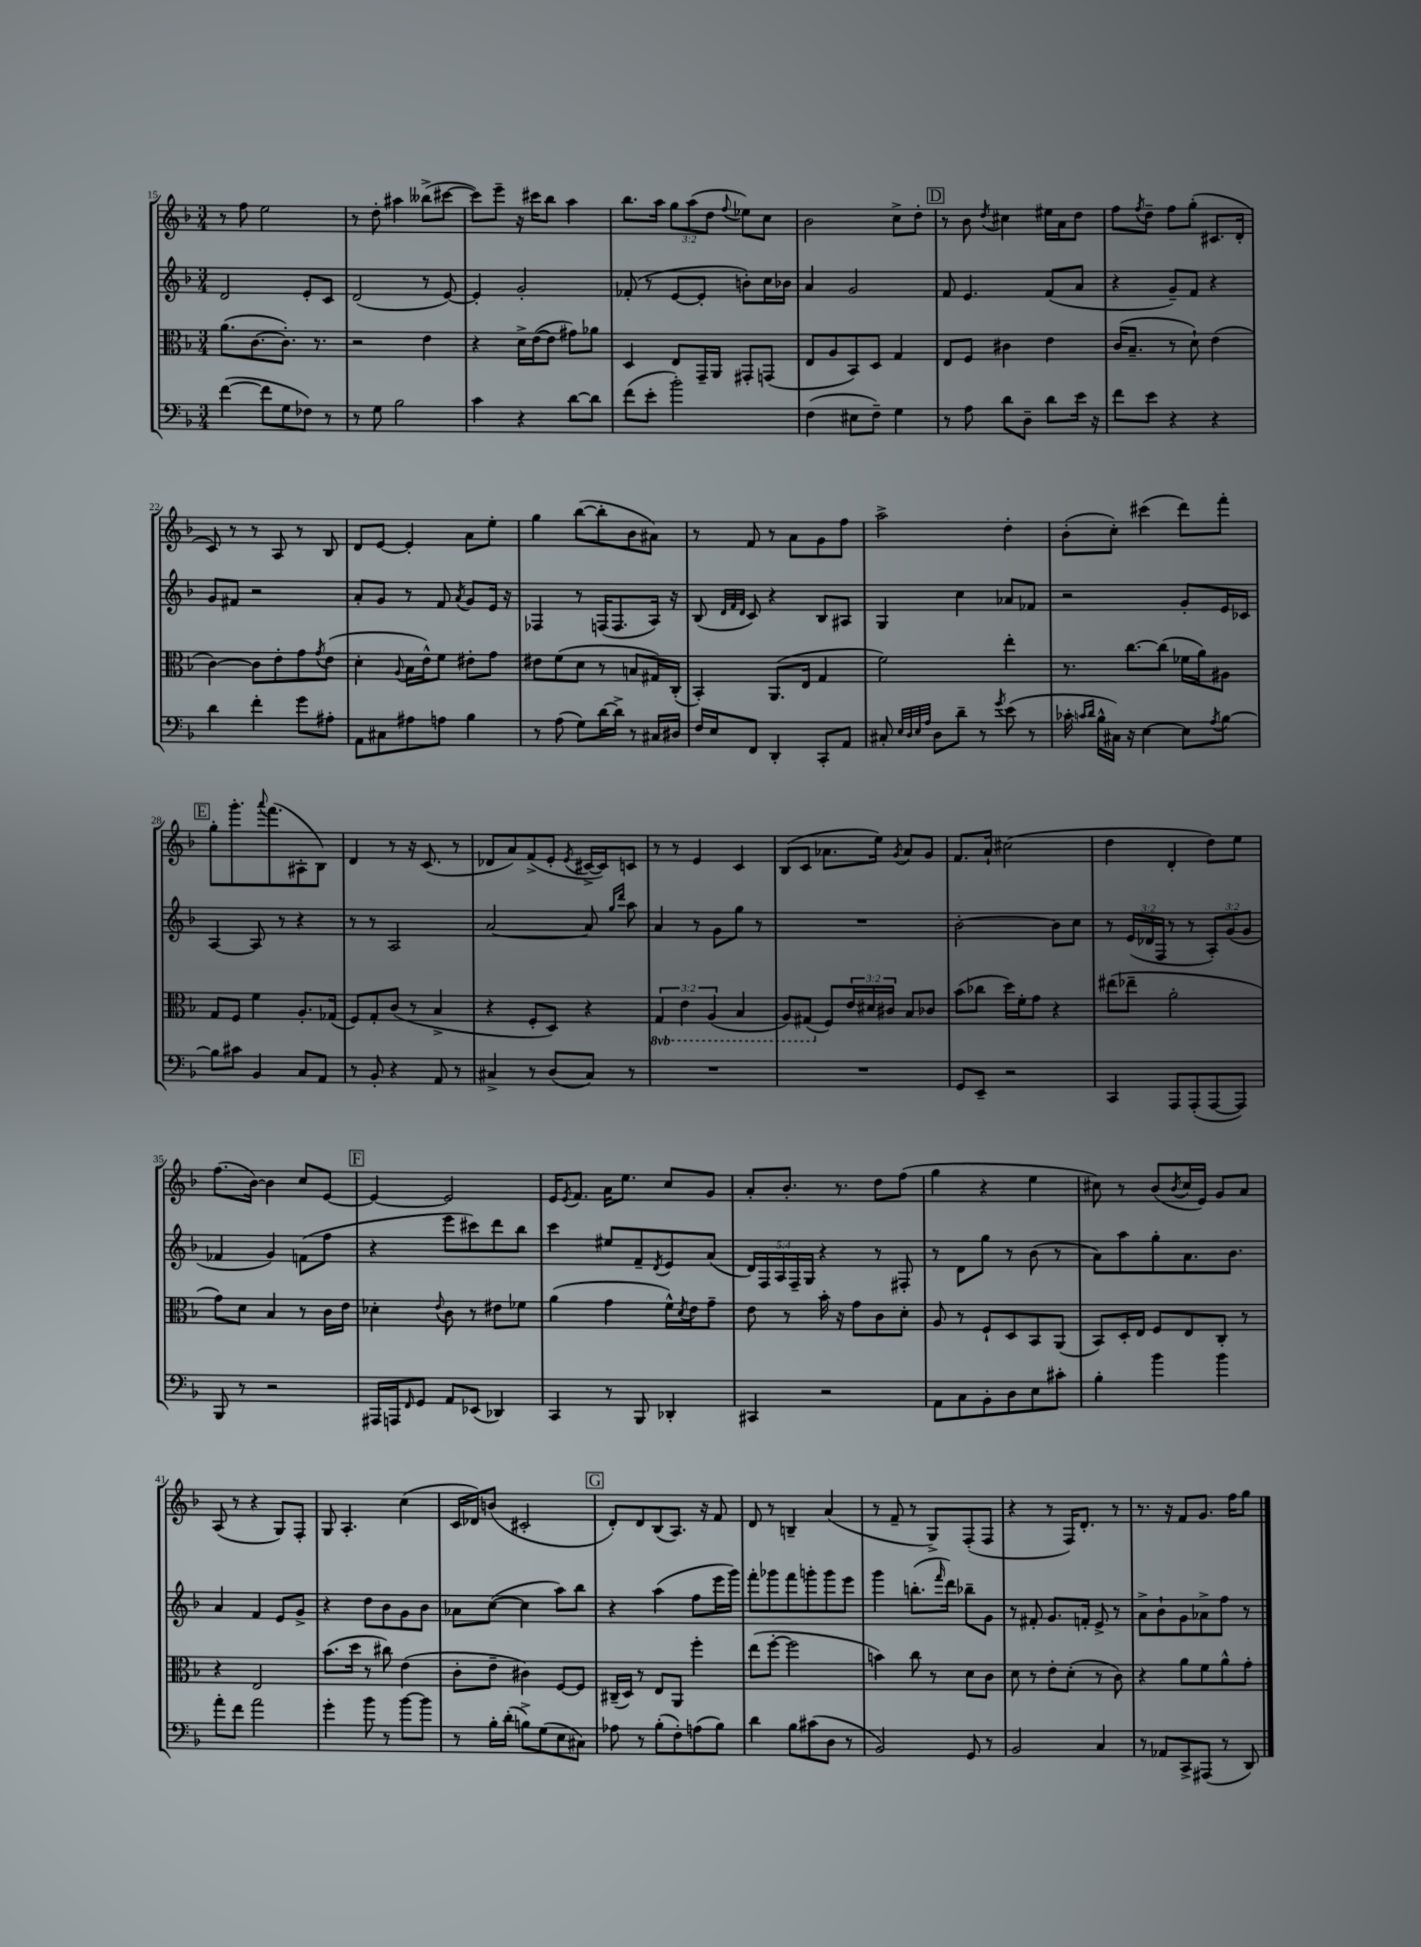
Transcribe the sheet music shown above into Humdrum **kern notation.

**kern	**kern	**kern	**kern
*part4	*part3	*part2	*part1
*staff4	*staff3	*staff2	*staff1
*clefF4	*clefC3	*clefG2	*clefG2
*k[b-]	*k[b-]	*k[b-]	*k[b-]
*M3/4	*M3/4	*M3/4	*M3/4
=15	=15	=15	=15
([4f\	(8.a\L	2d/	8r
.	.	.	8ff\
.	[8.c\	.	.
8f\L]	.	.	2ee\
8G\	8.c'\J])	.	.
8F-X\J)	.	8e'/L	.
.	8.r	.	.
8r	.	8c/J	.
=16	=16	=16	=16
8r	2r	(2d/	8r
8G\	.	.	8dd'\
2B-\	.	.	4aa#X\
.	4e\	8r	(8bb--X^\L
.	.	[8e/)	[8ccc#X\J
=17	=17	=17	=17
4c\	4r	4e'/]	8ccc#\L])
.	.	.	8eee~\J
4r	16d^\LL	2g'/	16r
.	([16e\J	.	16ccc#X\KL
.	8e\J]	.	8bb-\J
[8d\L	8g#X\L)	.	4aa\
8d\J]	8a-X\J	.	.
=18	=18	=18	=18
(8f\L	4D/	(8f-X'/	8.bb-\L
8e'\J	.	8r	.
.	.	.	16aa\Jk
2b-'\)	8E/L	[8e/L	12gg\L
.	.	.	(12aa\
.	16GG~/L	8e'/J]	.
.	.	.	12dd\J
.	16AA/JJ	.	.
.	.	.	8qqff/
.	8GG#X'/L	8bn'\L)	8ee-X\L)
.	(8GGn/J	16cc\L	8cc\J
.	.	16b-X\JJ	.
=19	=19	=19	=19
(4F\	8E/L	4a/	2b-\
.	8A/	.	.
8E#X\L	8BB-/)	2g/	.
8F~\J)	8D/J	.	.
4G\	4G/	.	8cc^\L
.	.	.	8dd'\J
!!LO:REH:place=s1:t=D
=20	=20	=20	=20
8r	8E/L	8f/	8r
8A\	8F/J	4.e/	8b-\
.	.	.	8qdd/
8d\L	4c#X\	.	4cc#X\
8D~\J	.	.	.
8d\L	4e\	(8f/L	16ee#X\LL
.	.	.	16a\J
16e\Jk	.	8a/J	8dd\J
16r	.	.	.
=21	=21	=21	=21
8f\L	(16c/KL	4r	8ff\L
.	8.B-~/J	.	.
.	.	.	8qff/
8e\J	.	.	8dd~\J
4r	8r	8g~/L)	8ff\L
.	8d`\)	8f/J	(8gg'\J
4r	(4e\	4r	8.c#X/L
.	.	.	16d'/Jk
!!LO:LB:g=z
=22	=22	=22	=22
4d\	[4c\)	8g/L	8c/)
.	.	8f#X/J	8r
4f'\	8c\L]	2r	8r
.	8e'\	.	8A/
8g\L	8g\	.	8r
.	8qg/	.	.
8A#X'\J	(8e\J	.	8B-/
=23	=23	=23	=23
8AA\L	4d'\	8a'/L	8d/L
8C#X\	.	8g/J	[8e/J
.	8qqA/	.	.
8A#X\	16B-\LL	8r	4e'/]
.	16e^^\J)	.	.
8An\J	8f\J	8f/	.
.	.	8qa/	.
4B-\	8e#X'\L	8g/L	8a\L
.	8g\J	16e/Jk	8ee'\J
.	.	16r	.
=24	=24	=24	=24
8r	8e#X\L	4F-X/	4gg\
(8A\	(8f\	.	.
8G\L)	8d\J	8r	([8bb-\L
[16d\L	8r	(16Fn/KL	8bb-'\]
16d^\JJ]	.	8.F/	.
8r	8Bn/L	.	8b-\
16C#X/LL	16G#X/L)	16A/Jk)	8a#X\J)
16D#X/JJ	(16C'/JJ	16r	.
=25	=25	=25	=25
16F/LL	4BB-'/)	(8B-/	8r
16E/J	.	.	.
.	.	32qqd/LLL	.
.	.	32qqf/	.
.	.	32qqd/JJJ	.
8FF/J	.	8c/)	8f/
4DD'/	(8.AA/L	4r	8r
.	.	.	8a\L
.	16E/Jk	.	.
8CC'/L	4G/	8B-/L	8g\
8AA/J	.	8A#X/J	8ff\J
=26	=26	=26	=26
8C#X'/	2f\)	4G/	2aa^\
32qqE/LLL	.	.	.
32qqD/	.	.	.
32qqE/	.	.	.
32qqA/JJJ	.	.	.
8D\L	.	.	.
8d~\J	.	4cc\	.
8r	.	.	.
8qg/	.	.	.
(8e\	4ee'\	8a-X/L	4dd'\
8r	.	8f-X/J	.
=27	=27	=27	=27
16c-X'\	8.r	2r	(8b-'\L
16qqcn/LL	.	.	.
16qqd/JJ	.	.	.
16B-^^\LL	.	.	.
16C#X\JJ)	.	.	8cc'\J)
16r	[8.cc\L	.	.
[4E\	.	.	(4ccc#X\
.	(8cc\J]	.	.
8E\L]	16f-X\LL	8g'/L	8ddd\L)
.	16a\J)	.	.
8qA/	.	.	.
[8B-\J	8A#X\J	16e/L	8fff'\J
.	.	16c-X/JJ	.
!!LO:LB:g=z
!!LO:REH:place=s1:t=E
=28	=28	=28	=28
8B-\L]	8G/L	[4A/	8gg'\L
8c#X\J	8F/J	.	8.ggg'\
4BB-/	4f\	8A/]	.
.	.	.	8qqaaa/
.	.	.	(8.fff\
.	.	8r	.
8C/L	8.A'/L	4r	8A#X'\
8AA/J	.	.	8B-\J)
.	(16G-X/Jk	.	.
=29	=29	=29	=29
8r	8F/L)	8r	4d/
8BB-'/	8G'/	8r	.
4r	(8c/J	2A/	8r
.	8r	.	16r
.	.	.	(8.c/
8AA/	4B-^/	.	.
8r	.	.	8r
=30	=30	=30	=30
4C#X^/	4r	[2a/	8d-X/L
.	.	.	8a/)
8r	8F'/L	.	(8f^/
(8D/L	8D/J)	.	8e'/J
.	.	.	8qe/
8C#/J)	4r	8a/]	[16c#X^/LL
.	.	.	16c#/J])
.	.	16qqgg/LL	.
.	.	16qqddd/JJ	.
8r	.	8aa\	8cn/J
=31	=31	=31	=31
*	*8ba	*	*
2.r	6GG/	4a/	8r
.	.	.	8r
.	6E\	.	.
.	.	8r	4e/
.	(6AA/	.	.
.	.	8g\L	.
.	4BB-/	8gg\J	4c/
.	.	8r	.
=32	=32	=32	=32
2.r	8AA/L)	2.r	(8B-/L
.	(8GG#X/J	.	8c/J
*	*X8ba	*	*
.	8F/L)	.	8.a-X\L
.	24e/L	.	.
.	24d#X/	.	.
.	.	.	16ee\Jk)
.	24c#X/JJ	.	.
.	.	.	8qg/
.	8B-/L	.	8a-/L
.	8c-X/J	.	8g/J
=33	=33	=33	=33
8GG/L	(8b-\L	[2b-'\	8.f/L
8EE~/J	8cc-X\J	.	.
.	.	.	16a`/Jk
2r	16dd\LL)	.	(2cc#X\
.	16f'\J	.	.
.	8g\J	.	.
.	4r	8b-\L]	.
.	.	8cc\J	.
=34	=34	=34	=34
4CC/	(8ee#X\L	8r	4dd\
.	8ee-X~\J	(24e/LL	.
.	.	24d-X/	.
.	.	24F/JJ	.
8AAA/L	2a'\	8r	4d'/
(8AAA'/	.	8r	.
[8AAA/	.	12A'/L)	8dd\L)
.	.	(12g/	.
8AAA/J])	.	.	8ee\J
.	.	12g/J	.
!!LO:LB:g=z
=35	=35	=35	=35
8BBB-/	8g\L)	4f-X/	(8.ff\L
8r	8d\J	.	.
.	.	.	[16b-\Jk)
2r	4B-/	4g/)	4b-\]
.	8r	(8fn\L	8cc/L
.	16c\LL	8ff\J	[8e/J
.	16e\JJ	.	.
!!LO:REH:place=s1:t=F
=36	=36	=36	=36
16AAA#X/LL	4d-X'\	4r	4e/_
16AAAn/J	.	.	.
16qqFF/	.	.	.
8GG/J	.	.	.
.	8qqe/	.	.
8AA/L	8c\	8eee\L	2e/]
(8EE-X/J	8r	8ccc#X\)	.
4DD-X/)	8e#X\L	8ddd\	.
.	8f-X\J	8bb-\J	.
=37	=37	=37	=37
4CC/	(4a\	4ccc\	16e/KL
.	.	.	8qe/
.	.	.	8.f/J
8r	4g\	8ee#X/L	16a\KL
.	.	.	8.ee\J
8BBB-/	.	8f~/	.
.	.	8qd/	.
4DD-X'/	16f^^\LL)	8e/	8cc/L
.	8qd/	.	.
.	16e\J	.	.
.	8g~\J	(8a/J	8g/J
=38	=38	=38	=38
4CC#X/	8e\	20d/LL)	8a'/L
.	.	20F/	.
.	.	20A/	.
.	8r	.	8.b-'/J
.	.	20F~/	.
.	.	20G/JJ	.
2r	16b-'\	4r	.
.	16r	.	8.r
.	8g\L	.	.
.	8c\	8r	8dd\L
.	8d'\J	8F#X'/	(8ff\J
=39	=39	=39	=39
8AA\L	8A/	8r	4gg\
8C\	8r	8d\L	.
8BB-'\	8F`/L	8gg\J	4r
8D\	8D/	8r	.
8E\	8BB-/	(8b-\	4ee\
8c#X'\J	(8AA/J	8r	.
=40	=40	=40	=40
4B-'\	8BB-/L)	8a\L)	8cc#X\)
.	16D'/L	8aa\	8r
.	16E/JJ	.	.
4b-\	8F/L	8gg'\	(8b-/L
.	.	.	8qb-/
.	8E/	8.a\	16cc#/L
.	.	.	16e/JJ)
4b-\	8C'/J	.	8g/L
.	.	8.b-\J	.
.	8r	.	8a/J
!!LO:LB:g=z
=41	=41	=41	=41
8a'\L	4r	4a/	(8A/
8f\J	.	.	8r
2a\	2E/	4f/	4r
.	.	8e/L	8G/L)
.	.	8g^/J	8F'/J
=42	=42	=42	=42
4g'\	(8.b-\L	4r	8G/
.	.	.	4.A'/
.	16dd\Jk	.	.
8b-\	8r	8dd\L	.
8r	8cc#X\)	8b-\	.
[8b-\L	(4e\	8g\	(4cc\
8b-\J]	.	8b-\J	.
=43	=43	=43	=43
8r	8c'\L	8a-X\L	16c/LL
.	.	.	16d-X/J)
16B-'\LL	8e~\J	([8cc\J	(8bn/J
(16d'\JJ	.	.	.
8Bn^\L)	4c#X\)	4cc\]	2c#X'/
(8G\	.	.	.
8E\	[8F/L	8aa\L)	.
8C#X\J)	8F/J]	8bb-\J	.
!!LO:REH:place=s1:t=G
=44	=44	=44	=44
8A-X\	(16C#X~/LL	4r	8d'/L)
.	16D/JJ)	.	.
8r	8r	.	8d/
(8B-'\L	8E/L	(4aa\	(8B-/
8F'\)	8AA/J	.	8.A/J)
(8An\	4ff'\	8ff\L	.
.	.	.	16r
8B-\J)	.	16eee\L	8f/
.	.	16ggg\JJ)	.
=45	=45	=45	=45
4d\	(8ee\L	8fff'\L	8d/
.	[8ff'\J	8ggg-X\	8r
8B-\L	2ff\]	8fff\	4Bn~/
(8c#X\	.	8gggn'\	.
8D\J	.	8ggg\	(4a/
8r	.	8eee\J	.
=46	=46	=46	=46
2BB-/)	4bn\)	4ggg\	8r
.	.	.	8f~/
.	8cc\	(8.bbn'\L	8r
.	8r	.	8G^/L)
.	.	16qqfff/	.
.	.	16ddd\Jk)	.
8GG/	8d\L	8bb-X~\L	(8F'/
8r	8c\J	8g\J	8F/J
=47	=47	=47	=47
2BB-/	8d\	8r	4r
.	8r	8f#X'/	.
.	8e'\L	8.g/L	8r
.	(8d'\J	.	16F/KL)
.	.	16fn'/Jk	8.d'/J
4C/	8r	8e^/	.
.	8c\)	8r	8r
=48	=48	=48	=48
8r	4r	8a^\L	8.r
8AA-X/L	.	8b-`\	.
.	.	.	16r
8CC^/	8a\L	8g\	8f/L
(8AAA#X/J	8f\	8a-X^\	8.g/J
8r	8a^^\	8ff\J	.
.	.	.	16ff\KL
8DD/)	8g'\J	8r	8gg\J
==	==	==	==
*-	*-	*-	*-
